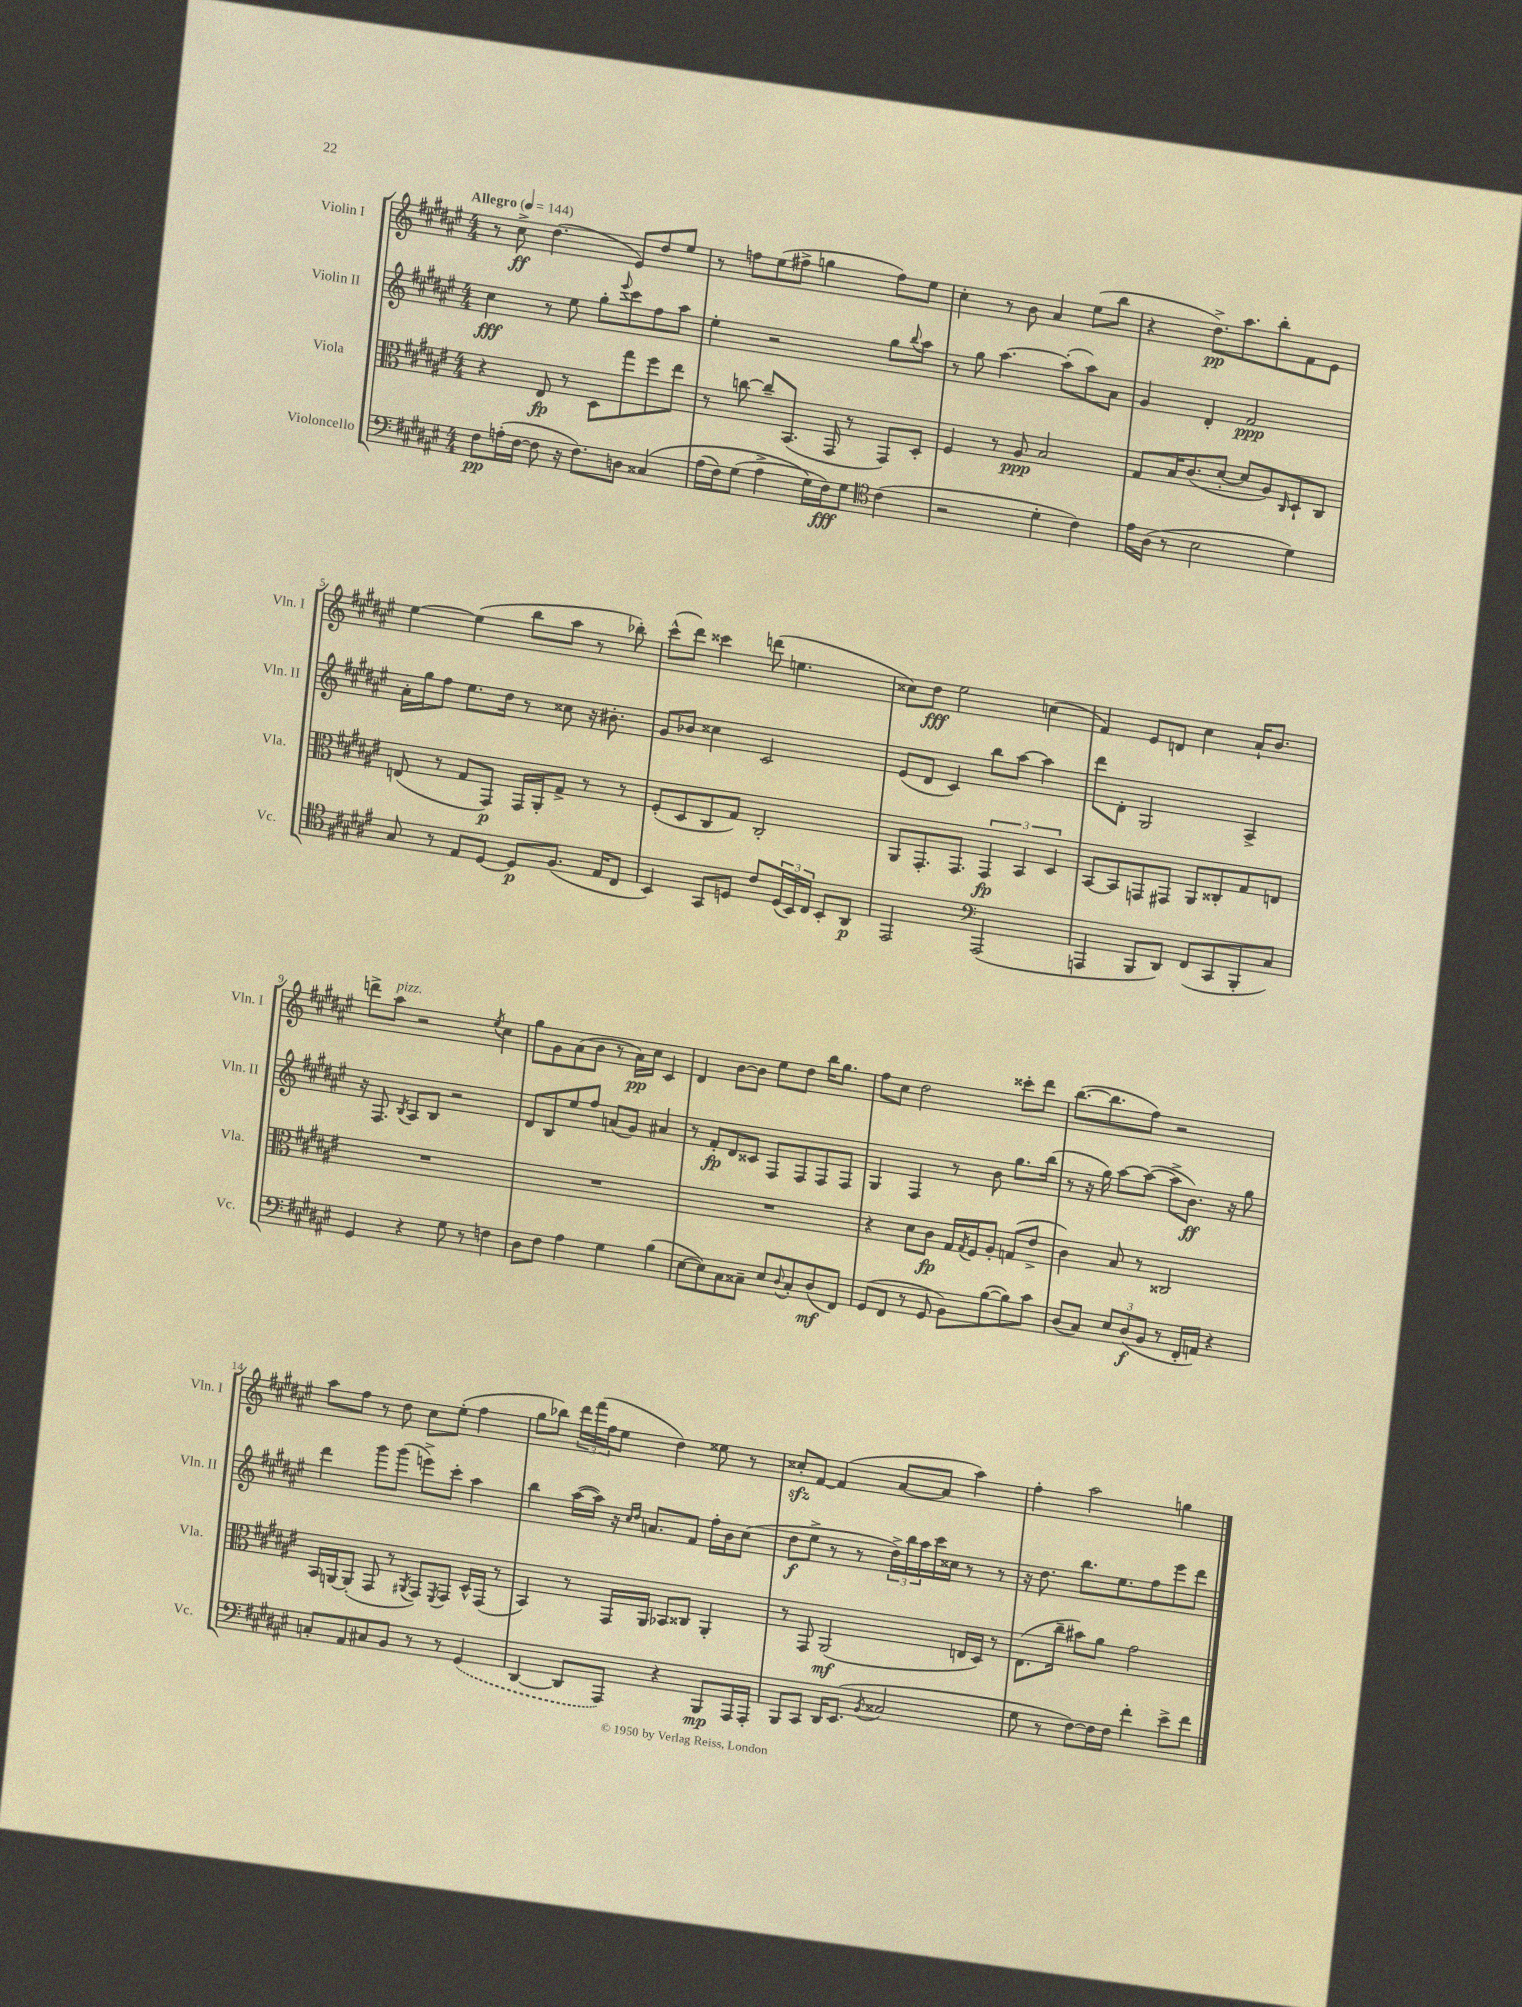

**kern	**dynam	**kern	**dynam	**kern	**dynam	**kern	**dynam
*part4	*part4	*part3	*part3	*part2	*part2	*part1	*part1
*staff4	*staff4	*staff3	*staff3	*staff2	*staff2	*staff1	*staff1
*I"Violoncello	*	*I"Viola	*	*I"Violin II	*	*I"Violin I	*
*I'Vc.	*	*I'Vla.	*	*I'Vln. II	*	*I'Vln. I	*
*clefF4	*	*clefC3	*	*clefG2	*	*clefG2	*
*k[f#c#g#d#a#e#]	*	*k[f#c#g#d#a#e#]	*	*k[f#c#g#d#a#e#]	*	*k[f#c#g#d#a#e#]	*
*M4/4	*	*M4/4	*	*M4/4	*	*M4/4	*
*MM144	*	*MM144	*	*MM144	*	*MM144	*
=1	=1	=1	=1	=1	=1	=1	=1
!	!	!	!	!	!	!LO:TX:a:B:t=Allegro	!
8F#\L	pp	4r	.	4cc#\	fff	8r	.
(16An'\L	.	.	.	.	.	8cc#^\	ff
[16F#\JJ	.	.	.	.	.	.	.
8F#\]	.	8E#/	fp	8r	.	(4.dd#\	.
16r	.	8r	.	8ee#\	.	.	.
8.F#\L)	.	.	.	.	.	.	.
.	.	8D#\L	.	8gg#'\L	.	.	.
.	.	.	.	8qqeee#/	.	.	.
8Dn\J	.	8gg#\	.	8ccc#\	.	8e#/L)	.
(4C##X/	.	8ff#\	.	8ff#\	.	8dd#/	.
.	.	8ee#\J	.	8aa#\J	.	8ee#/J	.
=2	=2	=2	=2	=2	=2	=2	=2
(16A#\LL	.	8r	.	4ee#'\	.	8r	.
16F#\J)	.	.	.	.	.	.	.
(8G#\J	.	[8ccn\	.	.	.	8ffn\L	.
4A#^\	.	8cc~/L]	.	2r	.	(8ee#\	.
.	.	(8.BB/J	.	.	.	8ff#X^\J	.
16G#\LL)	.	.	.	.	.	4ggn\	.
16F#\J)	fff	16GG#/	.	.	.	.	.
8G#\J	.	8r	.	.	.	.	.
*clefC4	*	*	*	*	*	*	*
(4c#\	.	8GG#/L)	.	8gg#\L	.	8ff#\L)	.
.	.	.	.	8qqbb/	.	.	.
.	.	8D#'/J	.	8aa#\J	.	8ee#\J	.
=3	=3	=3	=3	=3	=3	=3	=3
2r	.	4F#/	.	8r	.	4cc#'\	.
.	.	.	.	8gg#\	.	.	.
.	.	8r	.	[4.aa#\	.	8r	.
.	.	8A#/	ppp	.	.	8b\	.
4d#'\	.	2B/	.	.	.	4a#/	.
.	.	.	.	(8aa#'\L]	.	.	.
4c#\)	.	.	.	8aa#\)	.	(8ee#\L	.
.	.	.	.	8a#\J	.	8bb\J	.
=4	=4	=4	=4	=4	=4	=4	=4
16e#\LL	.	8G#/L	.	4g#/	.	4r	.
(16A#\JJ	.	.	.	.	.	.	.
8r	.	16B/K	.	.	.	.	.
.	.	(8.c#/	.	.	.	.	.
2B\	.	.	.	4d#'/	.	8.dd#^\L)	pp
.	.	[8d#'/J	.	.	.	.	.
.	.	.	.	.	.	8.aa#\	.
.	.	8d#/L]	.	2f#/	ppp	.	.
.	.	8A#/)	.	.	.	8bb'\	.
.	.	16qqC#/	.	.	.	.	.
4d#\)	.	8D#`/	.	.	.	8f#\	.
.	.	8C#/J	.	.	.	8e#\J	.
!!LO:LB:g=z
=5	=5	=5	=5	=5	=5	=5	=5
8G#/	.	(8En/	.	16a#'\LL	.	[4ee#\	.
.	.	.	.	16gg#\J	.	.	.
8r	.	8r	.	8ff#\J	.	.	.
8E#/L	.	8G#/L	.	8.ee#\L	.	(4ee#\]	.
[8D#/J	.	8GG#/J)	p	.	.	.	.
.	.	.	.	16dd#\Jk	.	.	.
8D#/L]	p	16GG#/LL	.	8r	.	8bb\L	.
.	.	16AA#'/J	.	.	.	.	.
(8.F#/J	.	8G#^/J	.	8cc##X\	.	8aa#\J	.
.	.	8r	.	16r	.	8r	.
16E#/KL	.	.	.	8.b#X'\	.	.	.
8C#/J	.	8r	.	.	.	8bb-X'\)	.
=6	=6	=6	=6	=6	=6	=6	=6
4BB/)	.	(8F#'/L	.	8g#/L	.	(8ccc#^^\L	.
.	.	8D#/	.	8b-X/J	.	8ddd#\J)	.
8GG#/L	.	8C#/	.	4cc##X\	.	4ccc##X\	.
8Dn/J	.	8G#/J)	.	.	.	.	.
8c#/L	.	2C#'/	.	2c#/	.	(8dddn\	.
(24D/L	.	.	.	.	.	4.een\	.
24BB/)	.	.	.	.	.	.	.
24C#/JJ	.	.	.	.	.	.	.
8BB'/L	.	.	.	.	.	.	.
8AA#/J	p	.	.	.	.	.	.
=7	=7	=7	=7	=7	=7	=7	=7
2EE#/	.	8AA#/L	.	(8e#/L	.	8cc##X\L)	.
.	.	8.GG#'/	.	8d#/J	.	8dd#\J	fff
.	.	.	.	4c#/)	.	2ee#\	.
.	.	8.GG#/J	.	.	.	.	.
*clefF4	*	*	*	*	*	*	*
(2AAA#/	.	6GG#/	fp	8bb\L	.	.	.
.	.	.	.	[8aa#\J	.	.	.
.	.	6BB/	.	.	.	.	.
.	.	.	.	4aa#\]	.	(4ccn\	.
.	.	6D#/	.	.	.	.	.
=8	=8	=8	=8	=8	=8	=8	=8
4AAAn/	.	[8BB/L	.	8ddd#\L	.	4f#/)	.
.	.	8BB/]	.	8d#'\J	.	.	.
8BBB/L	.	8GGn/	.	2G#/	.	8e#/L	.
8DD#/J)	.	8GG#X/J	.	.	.	8dn/J	.
(8FF#/L	.	8AA#/L	.	.	.	4cc#\	.
8CC#/	.	8C##X'/	.	.	.	.	.
8BBB'/	.	8G#/	.	4A#^/	.	16a#`/KL	.
.	.	.	.	.	.	8.b/J	.
8C#/J)	.	8En/J	.	.	.	.	.
!!LO:LB:g=z
=9	=9	=9	=9	=9	=9	=9	=9
4GG#/	.	1r	.	16r	.	8dddn^\L	.
.	.	.	.	8.F#/	.	.	.
!	!	!	!	!	!	!LO:TX:a:i:t=pizz.	!
.	.	.	.	.	.	8aa#\J	.
.	.	.	.	8qB/	.	.	.
4r	.	.	.	8A#/L	.	2r	.
.	.	.	.	8B/J	.	.	.
8G#\	.	.	.	2r	.	.	.
8r	.	.	.	.	.	.	.
.	.	.	.	.	.	8qee#/	.
4Fn\	.	.	.	.	.	4cc#\	.
=10	=10	=10	=10	=10	=10	=10	=10
8D#\L	.	1r	.	8d#/L	.	8gg#\L	.
8F#\J	.	.	.	8B/	.	8g#\	.
4A#\	.	.	.	8ee#/	.	(8a#\	.
.	.	.	.	8ff#/J	.	8b\J	.
4G#\	.	.	.	(8an/L	.	8r	.
.	.	.	.	8g#/J)	.	16a#\LL)	pp
.	.	.	.	.	.	16cc#\JJ	.
(4B\	.	.	.	4a#X/	.	4c#/	.
=11	=11	=11	=11	=11	=11	=11	=11
[8E#\L	.	1r	.	8r	.	4d#/	.
8E#\])	.	.	.	8f#'/L	fp	.	.
8C#\	.	.	.	8d#/	.	[8b\L	.
8C##X~\J	.	.	.	8c##X/J	.	8b\J]	.
8E#/L	.	.	.	8F#/L	.	8ee#\L	.
8qqD#/	.	.	.	.	.	.	.
8C##'/	.	.	.	8F#/	.	8dd#\J	.
(8D#/	mf	.	.	8F#/	.	16bb\KL	.
.	.	.	.	.	.	8.gg#\J	.
8FF#/J)	.	.	.	8F#/J	.	.	.
=12	=12	=12	=12	=12	=12	=12	=12
(8GG#/L	.	4r	.	4G#/	.	8ff#\L	.
8FF#/J	.	.	.	.	.	8cc#\J	.
8r	.	8d#\L	.	4F#/	.	2dd#\	.
8GG#/	.	8c#\J	fp	.	.	.	.
8BB\L)	.	16G#/LL	.	8r	.	.	.
.	.	8qG#/	.	.	.	.	.
.	.	16F#/J	.	.	.	.	.
([8B\	.	8A#'/J	.	8b\	.	.	.
8B\])	.	(8Gn/L	.	8.gg#\L	.	8ccc##X'\L	.
8c#\J	.	8e#^/J	.	.	.	8ddd#\J	.
.	.	.	.	(16bb\Jk	.	.	.
=13	=13	=13	=13	=13	=13	=13	=13
(8D#/L	.	4c#\)	.	8r	.	([8.bb\L	.
8C#/J)	.	.	.	16r	.	.	.
.	.	.	.	16gg#\)	.	8.bb\]	.
12E#/L	.	8B/	.	[8aa#\L	.	.	.
(12D#/	f	.	.	.	.	.	.
.	.	8r	.	(8aa#\J_	.	8ff#\J)	.
12BB/J	.	.	.	.	.	.	.
8r	.	2C##X/	.	8aa#^\L]	.	2r	.
16FF#'/LL	.	.	.	8.b\J)	ff	.	.
16AAn/JJ)	.	.	.	.	.	.	.
4r	.	.	.	.	.	.	.
.	.	.	.	16r	.	.	.
.	.	.	.	8gg#\	.	.	.
!!LO:LB:g=z
=14	=14	=14	=14	=14	=14	=14	=14
8Cn'/L	.	16BB/LL	.	4ddd#\	.	8aa#\L	.
.	.	[16AAn/J	.	.	.	.	.
8AA#/	.	(8AA'/J]	.	.	.	8ff#\J	.
8C#X/	.	8GG#/	.	8ggg#\L	.	8r	.
8BB/J	.	8r	.	(8ggg#\J	.	8dd#\	.
.	.	8qAA#X/	.	.	.	.	.
8r	.	8GG#/L)	.	8eeen^\L)	.	8cc#\L	.
.	.	8qFF#/	.	.	.	.	.
8r	.	8GG#/J	.	8ccc#'\J	.	(8ee#'\J	.
(4GG#/	.	16D#^^/LL	.	4aa#\	.	4ff#\	.
.	.	(16GG#/JJ	.	.	.	.	.
.	.	8r	.	.	.	.	.
=15	=15	=15	=15	=15	=15	=15	=15
[4DD#/	.	4BB/)	.	4bb\	.	8gg#\L	.
.	.	.	.	.	.	8bb-X\J)	.
8DD#/L]	.	8r	.	([16aa#\LL	.	24ddd#\LL	.
.	.	.	.	.	.	(24fff#\	.
.	.	.	.	16aa#\JJ])	.	.	.
.	.	.	.	.	.	24ff#\J	.
8AAA#/J)	.	16GG#/LL	.	16r	.	8ee#\J	.
.	.	.	.	16qqcc#/LL	.	.	.
.	.	.	.	16qqdd#/JJ	.	.	.
.	.	16AA#/JJ	.	8.an/L	.	.	.
4r	.	8BB-X/L	.	.	.	4dd#\)	.
.	.	8C##X/J	.	8f#/J	.	.	.
8BBB/L	mp	4AA#'/	.	16ff#'\LL	.	8ee##X\	.
.	.	.	.	16b\J	.	.	.
16AAA#/L	.	.	.	(8cc#\J	.	8r	.
16AAA#'/JJ	.	.	.	.	.	.	.
=16	=16	=16	=16	=16	=16	=16	=16
8BBB/L	.	8r	.	8dd#\L	f	8cc##Xzz'/L	.
8CC#/J	.	8GG#/	.	8ee#^\J	.	[8f#/J	.
16DD#/KL	.	(2AA#/	mf	8r	.	(4f#/]	.
(8.EE#/J	.	.	.	.	.	.	.
.	.	.	.	8r	.	.	.
8qBB/	.	.	.	.	.	.	.
2C##X/	.	.	.	24dd#^\LL)	.	[8a#/L	.
.	.	.	.	24bb\	.	.	.
.	.	.	.	24aa#\	.	.	.
.	.	.	.	16ccc#\	.	8a#/J]	.
.	.	.	.	16cc##X\JJ	.	.	.
.	.	16En/LL	.	8r	.	4aa#\)	.
.	.	16D#/JJ)	.	.	.	.	.
.	.	8r	.	8r	.	.	.
=17	=17	=17	=17	=17	=17	=17	=17
8G#\	.	(8.E#\L	.	16r	.	4ff#'\	.
.	.	.	.	8.dd#\	.	.	.
8r	.	.	.	.	.	.	.
.	.	16cc#~\Jk	.	.	.	.	.
[8F#\L)	.	8b#X\L)	.	8.bb\L	.	2aa#\	.
16F#\L]	.	8a#\J	.	.	.	.	.
16F#\JJ	.	.	.	8.ee#\	.	.	.
4f#'\	.	2g#\	.	.	.	.	.
.	.	.	.	8ff#\	.	.	.
8e#^\L	.	.	.	8eee#\	.	4ggn\	.
8f#\J	.	.	.	8ddd#\J	.	.	.
==	==	==	==	==	==	==	==
*-	*-	*-	*-	*-	*-	*-	*-
